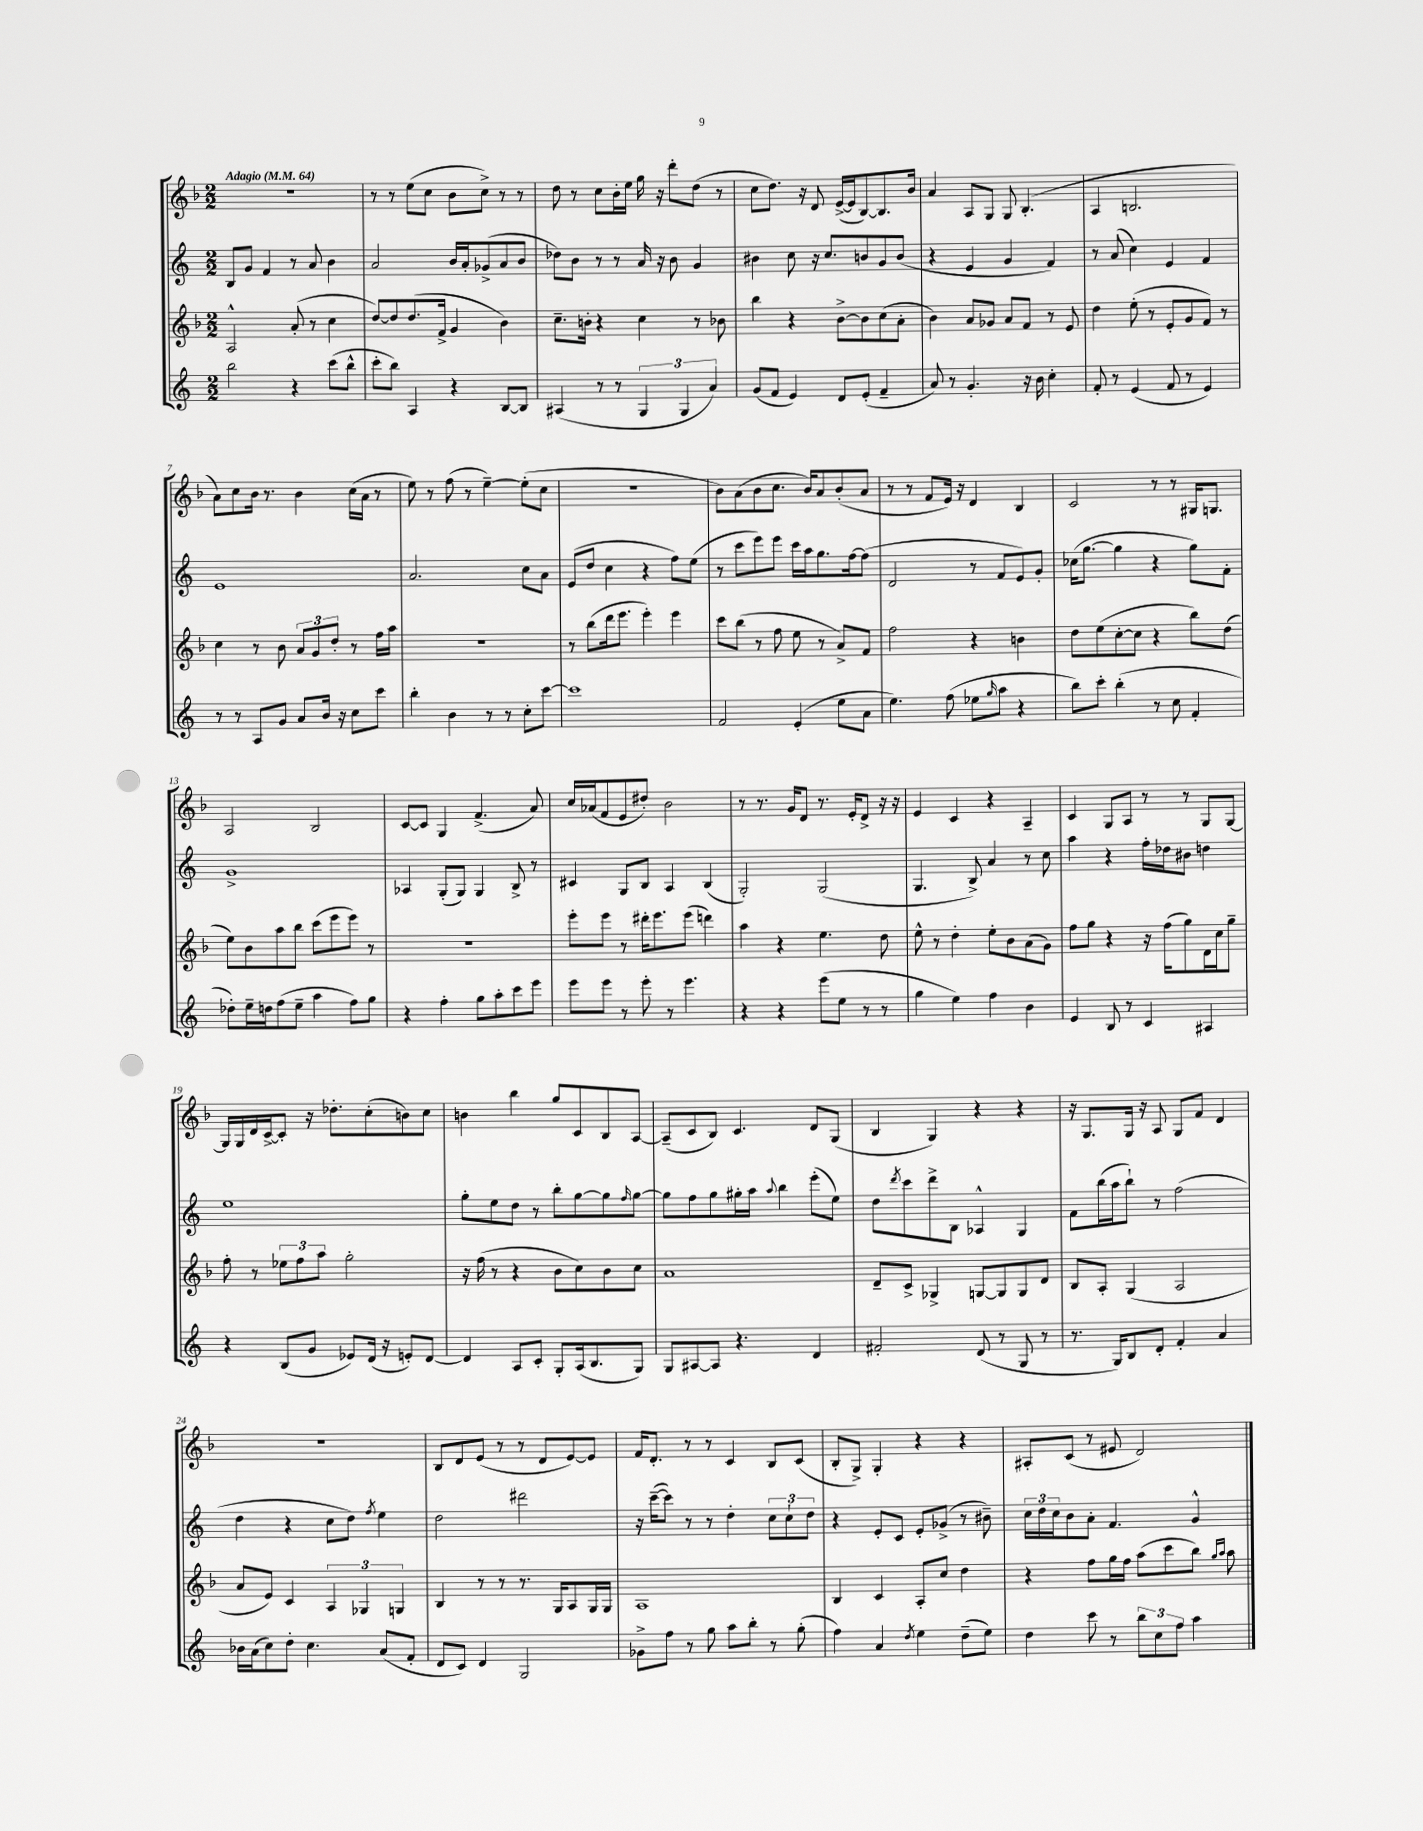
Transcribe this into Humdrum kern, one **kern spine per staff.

**kern	**kern	**kern	**kern
*part4	*part3	*part2	*part1
*staff4	*staff3	*staff2	*staff1
*clefG2	*clefG2	*clefG2	*clefG2
*k[]	*k[b-]	*k[]	*k[b-]
*M2/2	*M2/2	*M2/2	*M2/2
*MM64	*MM64	*MM64	*MM64
=1	=1	=1	=1
!	!	!	!LO:TX:a:B:t=Adagio
2bb\	2A^^/	8B/L	1r
.	.	8g/J	.
.	.	4f/	.
4r	(8a'/	8r	.
.	8r	8a/	.
(8ccc\L	4cc\	4b\	.
8bb^^\J	.	.	.
=2	=2	=2	=2
8ccc'\L	[8dd/L)	2a/	8r
8bb\J)	8dd/]	.	8r
4A/	(8.dd/	.	(8ee\L
.	.	.	8cc\J
.	16f^/Jk	.	.
4r	4g/	16b/LL	8b-\L
.	.	16a'/J	.
.	.	(8g-X^/	8cc^\J)
[8B/L	4b-\)	8a/	8r
8B/J]	.	8b/J	8r
=3	=3	=3	=3
(4A#X/	8.cc~\L	8dd-X\L)	8dd\
.	.	8b\J	8r
.	16bn'\Jk	.	.
8r	4r	8r	8cc\L
8r	.	8r	16b-'\L
.	.	.	16ee\JJ
6G/	4cc\	16a/	16gg\
.	.	16r	16r
.	.	8b\	8ddd'\L
6G/	.	.	.
.	8r	4g/	(8dd\J
6a/)	.	.	.
.	8b-X\	.	8r
=4	=4	=4	=4
(8g/L	4bb-\	4b#X\	8cc\L
8f/J	.	.	8.dd\J)
4e/)	4r	8cc\	.
.	.	.	16r
.	.	16r	8d/
.	.	8.cc/L	.
8d/L	[8b-^\L	.	([16e^/LL
.	.	.	16e/J]
(8e'/J	8b-\]	8bn/	[8B-/)
4f~/	(8cc\	8g/	8.B-/]
.	8a'\J	(8b/J	.
.	.	.	16b-/Jk
=5	=5	=5	=5
8a/)	4b-\)	4r	4a/
8r	.	.	.
4.g'/	8a/L	4e/	8A/L
.	8g-X/J	.	8G/J
.	8a/L	4g/	8G/
16r	8f/J	.	(4.B-'/
16b\	.	.	.
4cc'\	8r	4f/)	.
.	8e/	.	.
=6	=6	=6	=6
8f'/	4dd\	8r	4A/
8r	.	(8a/	.
(4e/	(8ee'\	4cc\)	2.Bn/
.	8r	.	.
8f/	8e'/L	4e/	.
8r	8g/	.	.
4e/)	8f/J)	4f/	.
.	8r	.	.
!!LO:LB:g=z
=7	=7	=7	=7
8r	4cc\	1e	8a\L)
8r	.	.	8cc\
8A/L	8r	.	16b-\Jk
.	.	.	8.r
8g/J	8b-\	.	.
8a/L	12a/L	.	4b-\
.	12g/	.	.
16b/Jk	.	.	.
.	12dd'/J	.	.
16r	.	.	.
8cc\L	8r	.	(16cc\LL
.	.	.	16a\JJ
8ccc\J	16ff\LL	.	8r
.	16aa\JJ	.	.
=8	=8	=8	=8
4bb'\	1r	2.a/	8ee\)
.	.	.	8r
4b\	.	.	(8ff\
.	.	.	8r
8r	.	.	[4ee~\)
8r	.	.	.
8cc'\L	.	8cc\L	(8ee'\L]
[8ccc\J	.	8a\J	8cc\J
=9	=9	=9	=9
1ccc]	8r	(8e/L	1r
.	(8bb-\L	8dd/J	.
.	16ddd\k	4cc\	.
.	8.eee\J	.	.
.	4eee'\)	4r	.
.	4eee\	8ff\L)	.
.	.	(8ee\J	.
=10	=10	=10	=10
2f/	8ccc\L	8r	8b-\L)
.	(8bb-\J	8ccc\L	(8a\
.	8r	8eee\)	8b-\
.	8ff\	8eee\J	8.cc\J
(4e'/	8ee\	16ccc\LL	.
.	.	16aa\J	16b-/KL)
.	8r	8.gg\	8a/
8ee\L	8a^/L)	.	(8b-'/
.	.	[16ff\k	.
8a\J	8f/J	(8ff\J]	8a/J
=11	=11	=11	=11
4.ee\)	2ff\	2d/	8r
.	.	.	8r
.	.	.	8f/L
(8ff\	.	.	16e/Jk)
.	.	.	16r
8ee-X\L	4r	8r	4d/
16qqgg/	.	.	.
8aa\J	.	8f/L	.
4r	4bn\	8e/)	4B-/
.	.	8g'/J	.
=12	=12	=12	=12
8bb\L)	8dd\L	(16cc-X\KL	2c/
.	.	[8.gg\J	.
8ccc'\J	(8ee\	.	.
(4bb'\	[8cc'\	4gg\]	.
.	8cc\J]	.	.
8r	4r	4r	8r
8cc\	.	.	8r
4f'/	8bb-\L)	8gg\L)	16G#X/KL
.	.	.	8.Gn/J
.	(8dd\J	8f'\J	.
!!LO:LB:g=z
=13	=13	=13	=13
8dd-X'\L)	8ee\L)	1g^	2A/
16ee~\L	8b-\	.	.
16ddn\J	.	.	.
(8ff\	8aa\	.	.
8ee~\J	8bb-\J	.	.
4aa\	(8ccc\L	.	2B-/
.	8eee\	.	.
8ff\L)	8eee\J)	.	.
8gg\J	8r	.	.
=14	=14	=14	=14
4r	1r	4A-X/	[8c/L
.	.	.	8c/J]
4ff'\	.	(8G'/L	4G/
.	.	8G/J)	.
8gg\L	.	4G/	(4.f^/
8aa'\	.	.	.
8ccc\	.	8B^/	.
8eee\J	.	8r	8a/)
=15	=15	=15	=15
8eee\L	8eee'\L	4c#X/	16cc/LL
.	.	.	(16a-X/J
8eee\J	8eee\J	.	8f/
8r	8r	8G/L	8e/
8eee'\	16ddd#X'\KL	8B/J	8dd#X'/J)
.	8.eee\	.	.
8r	.	4A/	2b-\
4.eee\	(8eee\J	.	.
.	4dddn\)	(4B/	.
=16	=16	=16	=16
4r	4aa\	2G'/)	8r
.	.	.	8.r
4r	4r	.	.
.	.	.	16g/KL
.	.	.	8d/J
(8eee\L	4.ee\	(2G/	8.r
8ee\J	.	.	.
.	.	.	16e'/KL
8r	.	.	8d^/J
8r	8dd\	.	16r
.	.	.	16r
=17	=17	=17	=17
4gg\	8ee^^\	4.G/	4e/
.	8r	.	.
4ee\)	4dd'\	.	4c/
.	.	8B^/)	.
4ff\	8ee'\L	4a/	4r
.	8b-\	.	.
4b\	(8a\	8r	4A~/
.	8g\J)	8cc\	.
=18	=18	=18	=18
4e/	8ff\L	4aa\	4c/
.	8gg\J	.	.
8B/	4r	4r	8G/L
8r	.	.	8A/J
4c/	16r	16ff'\LL	8r
.	(16ff\KL	16dd-X\J	.
.	8gg\)	8b#X\J	8r
4A#X/	16d\L	4ddn\	8G/L
.	16cc\J	.	.
.	8gg~\J	.	[8G/J
!!LO:LB:g=z
=19	=19	=19	=19
4r	8ff'\	1ee	16G/LL]
.	.	.	16G/
.	8r	.	16d/
.	.	.	[16c^/J
(8B/L	12ee-X\L	.	8c'/J]
.	12ff\	.	.
8g/J	.	.	16r
.	12aa\J	.	.
.	.	.	8.dd-X'\L
8e-X/L)	2gg'\	.	.
(16d/Jk	.	.	(8cc'\
16r	.	.	.
8en'/L)	.	.	8bn\)
[8d/J	.	.	8cc\J
=20	=20	=20	=20
4d/]	16r	8gg'\L	4bn\
.	(16ff\	.	.
.	8r	8ee\	.
8A/L	4r	8dd\J	4bb-\
8c'/J	.	8r	.
8G'/L	8b-\L	8bb'\L	8gg/L
(16A/k	8cc\)	[8gg\	8c/
8.B/	.	.	.
.	8b-\	8gg\]	8B-/
.	.	16qqff/	.
8G/J)	8cc\J	[8gg\J	[8A/J
=21	=21	=21	=21
8G/L	1a	8gg\L]	(8A~/L]
[8A#X/	.	8ff\	8c/
8A#/J]	.	8gg\	8B-/J)
4.r	.	16gg#X'\L	4.c/
.	.	16aa\JJ	.
.	.	8qqaa/	.
.	.	4bb\	.
4d/	.	(8eee'\L	8d/L
.	.	8ee\J)	(8G/J
=22	=22	=22	=22
2f#X'/	8d~/L	8dd\L	4B-/
.	.	8qddd/	.
.	8c^/J	8ccc\	.
.	4G-X^/	8ddd^\	4G/)
.	.	8B\J	.
(8d/	[8Gn/L	4A-X^^/	4r
8r	8G/]	.	.
8G/	8G/	4G/	4r
8r	8d/J	.	.
=23	=23	=23	=23
8.r	8B-/L	8f\L	16r
.	.	.	8.G/L
.	8A'/J	(16bb\L	.
16G/KL)	.	16aa\J	.
8B/	(4G/	8bb`\J)	16G/Jk
.	.	.	16r
8d'/J	.	8r	8A/
4f'/	2A/	(2ff\	8G/L
.	.	.	8f/J
4a/	.	.	4d/
!!LO:LB:g=z
=24	=24	=24	=24
16b-X\LL	8a/L	4dd\	1r
(16a\J	.	.	.
8cc\)	8e/J)	.	.
8dd'\J	4c/	4r	.
4.cc\	.	.	.
.	6A/	8cc\L	.
.	.	8dd\J)	.
.	6G-X/	.	.
.	.	8qff/	.
(8a/L	.	4ee\	.
.	6Gn/	.	.
8f'/J	.	.	.
=25	=25	=25	=25
8d/L	4B-/	2dd\	8B-/L
8c/J)	.	.	8d/
4d/	8r	.	(8e/J
.	8r	.	8r
2G/	8.r	2ddd#X\	8r
.	.	.	8d/L
.	16G/KL	.	.
.	8A/	.	[8e/)
.	16G/L	.	8e/J]
.	16G/JJ	.	.
=26	=26	=26	=26
8g-X^\L	1A	16r	16f/KL
.	.	([16ccc~\KL	8.d'/J
8ff\J	.	8ccc\J])	.
8r	.	8r	8r
8gg\	.	8r	8r
8aa\L	.	4dd'\	4c/
8bb'\J	.	.	.
8r	.	12cc\L	8B-/L
.	.	12cc`\	.
(8gg'\	.	.	(8c/J
.	.	12dd\J	.
=27	=27	=27	=27
4ff\)	4B-/	4r	8B-'/L
.	.	.	8G^/J)
4a/	4c/	8e'/L	4G'/
.	.	8c/J	.
8qdd/	.	.	.
4ee\	8A'/L	8e'/L	4r
.	8cc/J	(8g-X^/J	.
(8dd~\L	4dd\	8r	4r
8ee\J)	.	8b#X~\)	.
=28	=28	=28	=28
4dd\	4r	24cc\LL	8A#X'/L
.	.	24dd\	.
.	.	24cc\J	.
.	.	8b\	(8c/J
8ccc\	8ff\L	8a'\J	8r
8r	16gg\L	4.f/	8e#X/
.	16ff\JJ	.	.
12bb\L	(8aa\L	.	2d/)
12cc\	.	.	.
.	8ccc\	.	.
12ff\J	.	.	.
4aa\	8bb-\J)	4g^^/	.
.	16qqgg/LL	.	.
.	16qqaa/JJ	.	.
.	8aa\	.	.
==	==	==	==
*-	*-	*-	*-
